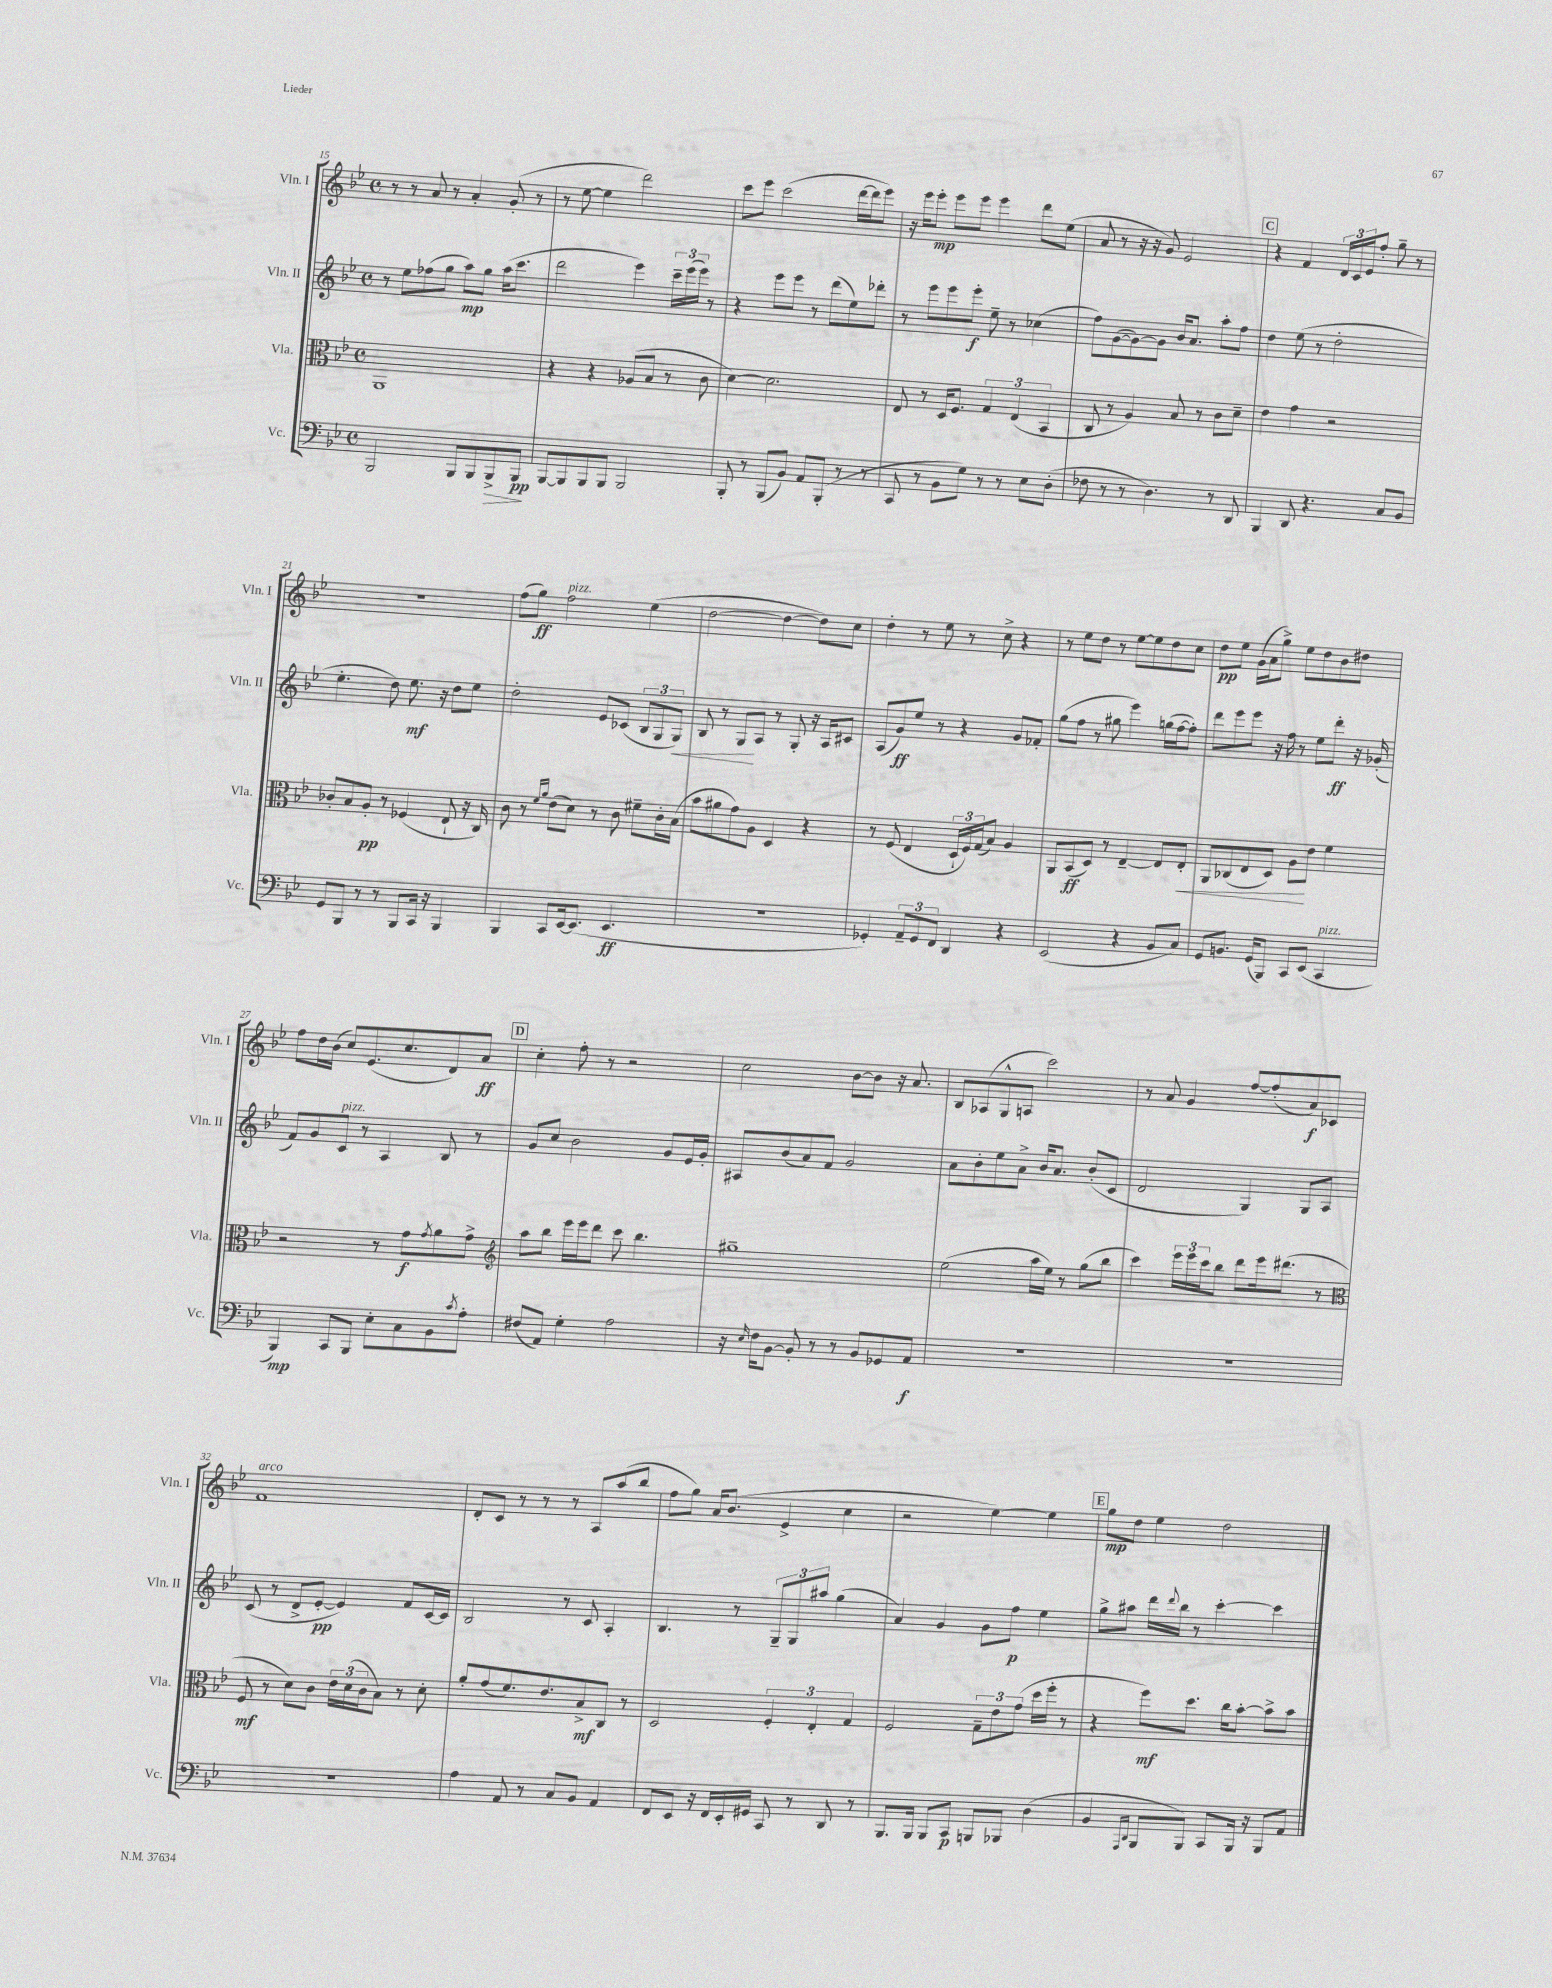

**kern	**kern	**kern	**kern
*staff4	*staff3	*staff2	*staff1
*clefF4	*clefC3	*clefG2	*clefG2
*k[b-e-]	*k[b-e-]	*k[b-e-]	*k[b-e-]
*M4/4	*M4/4	*M4/4	*M4/4
*met(c)	*met(c)	*met(c)	*met(c)
2BBB-	1AA	8r	8r
.	.	8ee-	8r
.	.	(8ff-	8a
.	.	8gg	8r
8BBB-	.	8aa)	4a'
8BBB-	.	8gg	.
8BBB-^	.	(16aa	(8g'
.	.	8.ccc	.
8BBB-	.	.	8r
=	=	=	=
[8BBB-	4r	2ddd	8r
8BBB-]	.	.	[8ee-
8BBB-	4r	.	4ee-]
8BBB-	.	.	.
2BBB-	(8A-	4eee-)	2ddd)
.	8B-	.	.
.	8r	24ccc~	.
.	.	(24eee-	.
.	.	24eee-)	.
.	8c	8r	.
=	=	=	=
8BBB-'	[4d)	4r	8ccc
8r	.	.	8eee-
(8BBB-	2.d]	8eee-	(2ccc
8BB-)	.	8eee-	.
8AA	.	8r	.
(8BBB-'	.	(8ddd	.
8r	.	8ee-)	[16ddd
.	.	.	16ddd]
8r	.	8ddd-'	8eee-)
=	=	=	=
8CC	8E-	8r	16r
.	.	.	16eee-
8r	8r	8eee-	8eee-'
8BB-	16D	8eee-	8eee-
.	8.F	.	.
8G)	.	8eee-'	8eee-
8r	6G	8ee-~	4eee-
8r	.	8r	.
.	(6E-	.	.
8E-	.	(4cc-	8ddd
.	6BB-	.	.
(8D'	.	.	(8ee-
=	=	=	=
8F-	8C	8ff)	8a
8r	8r	([8g	8r
8r	4A)	8g_)	16r
.	.	.	16r
4.D)	.	8g]	8g)
.	8B-	16b-	2e-
.	.	8.a	.
.	8r	.	.
8r	8c	8aa'	.
8DD	8d~	8ff	.
=	=	=	=
4BBB-	4e-	4dd	4r
8DD	4g	(8ee-	4f
4.r	.	8r	.
.	2r	2dd'	24d
.	.	.	24c
.	.	.	24e-
.	.	.	8ff'
8C	.	.	8gg~
8BB-	.	.	8r
=	=	=	=
8GG	8c-'	4.ee-'	1r
8BBB-	8B-	.	.
8r	8A'	.	.
8r	8r	8dd)	.
8BBB-	(4F-	8.ee-	.
16CC	.	.	.
16r	.	16r	.
4BBB-	8E-`	8dd	.
.	16r	8ee-	.
.	16C)	.	.
=	=	=	=
4BBB-	8c	2dd'	(8ff
.	8r	.	8gg)
.	16qqf	.	.
.	16qqa	.	.
8CC	(8e-	.	2ff
[16EE-	8d)	.	.
(8.EE-]	.	.	.
.	8r	8e-	.
4.EE-	8c	(8c-	.
.	8f#~	12B-	(4ee-
.	.	12G	.
.	16c'	.	.
.	.	12G)	.
.	(16B-	.	.
=	=	=	=
1r	8b-	8B-	[2dd
.	8a#	8r	.
.	8g)	8G	.
.	8A	8A	.
.	4D	8r	4dd_
.	.	8G'	.
.	4r	16r	8dd])
.	.	16A	.
.	.	8c#	8cc
=	=	=	=
4GG-')	8r	(8A	4dd'
.	(8F	8g)	.
12AA~	4E-	8ee-	8r
12GG-	.	.	.
.	.	8r	8ee-
12FF	.	.	.
4DD	24D`	4r	8r
.	24F)	.	.
.	(24G	.	.
.	8B-)	.	8cc^
4r	4A	8g	4r
.	.	8f-'	.
=	=	=	=
(2EE-	8AA	(8gg	8r
.	(8BB-	8ff	8ee-
.	8D)	8r	8dd
.	8r	8gg#	8r
4r	[4E-~	4eee-)	[8ee-
.	.	.	8ee-]
8BB-	8E-]	(16gg	8dd
.	.	[16ff	.
8C)	8E-'	8ff'])	8cc
=	=	=	=
8GG	8AA	8ddd	8dd
8.BB	(8C-	8eee-	8ee-
.	8E-	8eee-	(16g
(16GG	.	.	16a
8BBB-)	8D)	16r	8gg^)
.	.	16ff	.
8CC	8A	8r	8ee-
(8EE-	8e-	8ee-	8dd
4CC	4f	8ddd'	8b-
.	.	16r	8dd#
.	.	(16g-'	.
=	=	=	=
4BBB-)	2r	8f)	8ff
.	.	8g	16dd
.	.	.	(16b-
8CC	.	8c	8cc)
8BBB-	.	8r	(8.e-
8E-'	8r	4A	.
.	.	.	8.cc
8C	8g	.	.
.	8qg	.	.
8BB-	8a	8B-	8d)
8qc	.	.	.
8A'	8g^	8r	8a
=	=	=	=
*	*clefG2	*	*
(8F#	8aa	8g	4cc'
8AA)	8bb-	8cc	.
4G'	16eee-	2b-	8ff'
.	16eee-	.	.
.	8ddd	.	8r
2A	8ccc	.	2r
.	4.bb-	.	.
.	.	8g	.
.	.	16e-	.
.	.	16g'	.
=	=	=	=
16r	1gg#~	8A#	2cc
16qqE-	.	.	.
16F	.	.	.
[8BB-	.	(8b-	.
8BB-']	.	8a)	.
8r	.	8f	.
8r	.	2g	[8b-
8BB-	.	.	8b-]
8GG-	.	.	16r
.	.	.	8.a
8AA	.	.	.
=	=	=	=
1r	(2ee-	8a	8B-
.	.	8b-'	(8A-
.	.	8ee-	8G^^
.	.	8a^	8A
.	16aa	16b-	2ccc)
.	16ee-)	8.a	.
.	8r	.	.
.	(8gg	(8b-'	.
.	8bb-	8c	.
=	=	=	=
1r	4ccc)	2d	8r
.	.	.	8a
.	24eee-	.	4g
.	24eee-	.	.
.	24ccc	.	.
.	8bb-	.	.
.	8ddd	4G)	[8ff
.	16eee-	.	(8ff']
.	(8.ddd#	.	.
.	.	8G	8a)
.	8r	8A	8c-
=	=	=	=
*	*clefC3	*	*
1r	8F	(8c	1f
.	8r	8r	.
.	8d)	8d^	.
.	8c	[8e-'	.
.	24e-	4e-])	.
.	(24d	.	.
.	24c	.	.
.	8B-)	.	.
.	8r	8f	.
.	8d'	[16c	.
.	.	16c]	.
=	=	=	=
4A	8a'	2B-	8d'
.	(8g	.	8c
8AA	8.f)	.	8r
8r	.	.	8r
.	8.e-	.	.
8C	.	8r	8r
8BB-	8B-^	8c	8A
4AA	8C	4A'	(8aa
.	8r	.	8bb-
=	=	=	=
8FF	2D	4.B-	8ff
8EE-	.	.	8gg)
16r	.	.	16a
16FF	.	.	(8.b-
16EE-'	.	8r	.
16GG#	.	.	.
8CC	6F'	12G~	4e-^
.	.	12G	.
8r	.	.	.
.	6E-'	12aa#	.
8DD	.	(4gg	4cc
.	6G	.	.
8r	.	.	.
=	=	=	=
8.BBB-	2F	4a)	2r
16BBB-	.	.	.
8BBB-	.	4g	.
8CC	.	.	.
8BBB	12G~	8g	[4ee-)
.	12e-	.	.
8BBB-	.	8ff	.
.	(12g	.	.
(4D	16dd	4ee-	4ee-]
.	16ff'	.	.
.	8r	.	.
=	=	=	=
4BB-	4r	8gg^	8gg
.	.	8aa#	8dd
16qqAAA	.	.	.
16qqDD	.	.	.
8BBB-	8ff)	16ddd	4ee-
.	.	8qqddd	.
.	.	16bb-	.
8BBB-)	8.dd	8r	.
8CC	.	[4ccc'	2dd
.	16cc	.	.
16BBB-	[8b-'	.	.
16r	.	.	.
8BBB-	8b-^]	4ccc]	.
8AA	8b-	.	.
==	==	==	==
*-	*-	*-	*-
